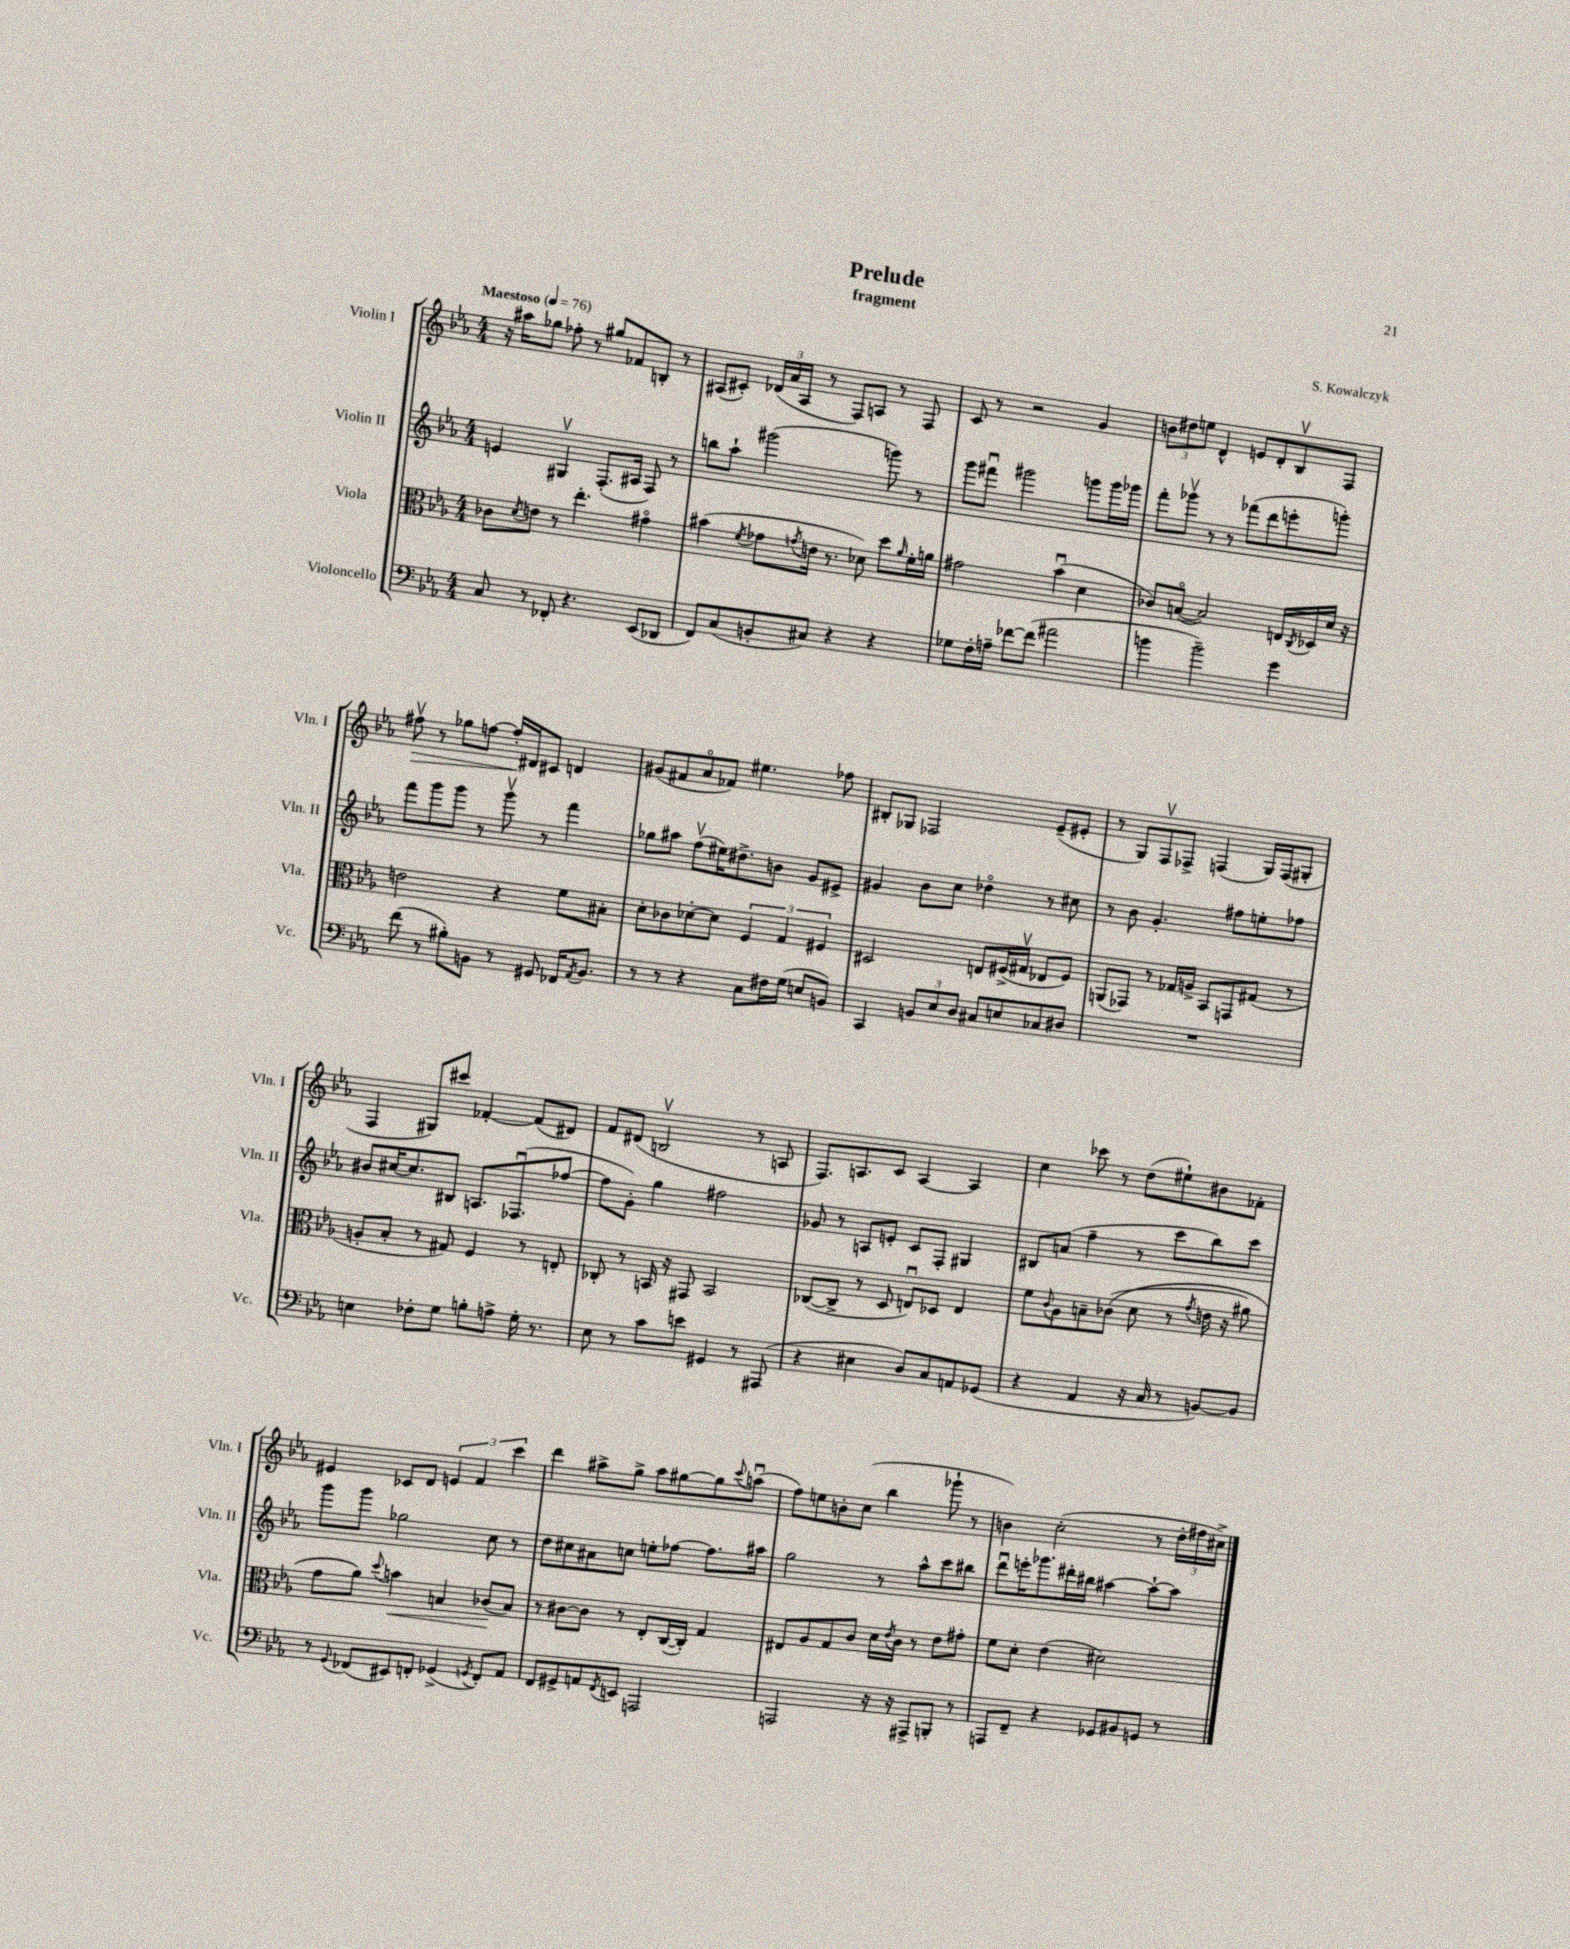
\header { title = "Prelude" composer = "S. Kowalczyk" subtitle = "fragment" }
<<
\new StaffGroup <<
\new Staff = "s0" \with { instrumentName = "Violin I" shortInstrumentName = "Vln. I" } {
    \clef treble \key ees \major \numericTimeSignature \time 4/4 \tempo "Maestoso" 4 = 76
    r16 ais''16 ges''8 fes''8-. r8 gis''8 fes'8 b8-. r8 |
    ais8( cis'8-.) \tuplet 3/2 { des'16( aes'16 ais16 } r8 f8) a8 r8 f8 |
    c'8 r8 r2 g'4 |
    \tuplet 3/2 { b'8 dis''8 e''8 } d'4-^ e'8 d'8-. bes8\upbow f8 |
    fis''8\upbow\> r8 ges''8 f''8~ f''16-.\! dis'16 cis'8 d'4 |
    gis'8( fis'8 aes'8\flageolet fes'8) eis''4. fes''8 |
    bis8-. ges8 fes2 ees'8--( eis'8-. |
    r8 g8) f8\upbow fes8-> f4( g16) f16( gis8-. |
    f4 gis8) cis'''8 fes'4~-. fes'8( dis'8) |
    f'8 dis'8( b2\upbow r8 a8 |
    f8.) a8. c'8 a4~ a4 |
    c''4 ces'''8 r8 d''8( eis''8-!) bis'8 fes'8-. |
    eis'4 ces'8 d'8 \tuplet 3/2 { e'4 f'4 c'''4 } |
    d'''4 ais''8-> g''8-> ais''8 gis''8~ gis''8 \appoggiatura { c'''8 } a''8\downbow( |
    f''8) e''8 b'8-. c''8( bes''4 ges'''8-! r8 |
    b'4) c''2-.( r8 \tuplet 3/2 { d''16-. fis''16 cis''16->) } \bar "|." |
}
\new Staff = "s1" \with { instrumentName = "Violin II" shortInstrumentName = "Vln. II" } {
    \clef treble \key ees \major \numericTimeSignature \time 4/4
    e'4 gis4\upbow f8.-.( ais16 f8) r8 |
    b''8 aes''8-! gis'''2( g'''8) r8 |
    g'''8 fis'''8\downbow gis'''2 g'''8 g'''16 ges'''16 |
    f'''8-. ges'''8\upbow r8 r8 fes'''8( d'''8 e'''8-. g'''8-.) |
    f'''8 g'''8 g'''8 r8 g'''8\upbow r8 f'''4 |
    ges''8 ais''8 f''8\upbow( eis''16) dis''8.-> b'8 g'8 eis'8-> |
    gis'4 bes'8 c''8 des''4\flageolet r8 cis''8 |
    r8 bes'8 g'4.-. fis''8 e''8-. fes''8 |
    bis'8 cis''16~ cis''8. bis8 a8. fes8.\downbow( fes''8~ |
    fes''8 g'8-.) g''4 fis''2 |
    ges'8 r8 a8 e'8-. c'8 f8-. gis4 |
    bis8 a'8( f''4-- r8 c'''8 bes''8) c'''8 |
    g'''8 g'''8 ges''2 c''8 r8 |
    d''8 cis''8 ais'8 c''8 e''8-. fes''8~ fes''8. ais''16 |
    g''2 r8 aes''8-^ c'''8 bis''8 |
    d'''8\downbow e'''16-. ges'''8. dis'''16-. bis''16 ais''4~ ais''8~-! ais''8 \bar "|." |
}
\new Staff = "s2" \with { instrumentName = "Viola" shortInstrumentName = "Vla." } {
    \clef alto \key ees \major \numericTimeSignature \time 4/4
    ces'8 \acciaccatura { d'8 } e'8 r8 ees''4.-. gis'4\flageolet |
    bis'4( \acciaccatura { f'8 } ges'8 \acciaccatura { g'8 } e'16 r8. des'8) d''8 \grace { aes'16 } f'16-. a'16 |
    gis'2 bes'4\downbow( d'4 |
    ces'8) b8~\flageolet( b2) e16 \acciaccatura { c8 } des16 d'16 r16 |
    e'2 r4 f'8 bis8-. |
    d'8-. ces'8 des'8~-. des'8 \tuplet 3/2 { f4 g4 fis4 } |
    dis2 e8 fis16->( gis16\upbow ees8 fis8) |
    a,8( ges,8) r8 ges16 a16-> bes,8 g,8 gis8( r8 |
    a8-. bes8-. r8 gis8) f4 r8 e8-. |
    ces8-. r8 b,16 r16 gis,8 b,2 |
    ces8~( ces8-> r8 d8 e8\downbow) des8 e4 |
    f'8 \appoggiatura { c'8 } aes8 b8-- ces'8(\( d'8 r8 \acciaccatura { g'8 } e'16 r16 ais'8) |
    g'8 aes'8\) \appoggiatura { d''8 } b'4\< b4 ces'8\!( b8) |
    r8 cis'8~ cis'8 r8 ees8-. c16~( c16-.) g4 |
    eis8 aes8 g8 c'8 d'16 \acciaccatura { ees'8 } c'16 r8 ees'8 gis'8-. |
    f'8 d'8-. ees'4( dis'2) \bar "|." |
}
\new Staff = "s3" \with { instrumentName = "Violoncello" shortInstrumentName = "Vc." } {
    \clef bass \key ees \major \numericTimeSignature \time 4/4
    c8 r8 fes,8-. r4. ees,8( des,8 |
    f,8) c8( b,8-. cis8) r4 r4 |
    ges8 f16-. a16-- fes'8~ fes'8( ais'2 |
    b'4 b'2--) g'4 |
    f'8( r8 bis8-.) b,8 r8 gis,8 fes,16 \acciaccatura { aes,8 } b,8. |
    r8 r8 r4 c8 fis16 g16( e8 b,8) |
    c,4 \tuplet 3/2 { b,8 ees8 d8 } cis8 e8 ces8 dis8 |
    R1 |
    e4 fes8-. g8 b8-. a8-> g16-. r8. |
    ees8 r8 c'8 e'8 gis,4 r8 ais,,8( |
    r4 eis4 d8) c8 a,8 ges,8( |
    r4 aes,4 r16 c16 r8 b,8~) b,8 |
    r8 \appoggiatura { g,8 } fes,8( eis,8) f,8-. ges,4->( \acciaccatura { g,8 } f,8-.) aes,8 |
    f,8 gis,8-> a,8 \acciaccatura { f,8 } e,8 a,,2 |
    a,,2 r16 r16 ais,,8-> b,,8-. r8 |
    a,,8 f,8-- r4 ges,8 bis,8 g,8 r8 \bar "|." |
}
>>
>>
\layout { \context { \Score \remove "Bar_number_engraver" } }
